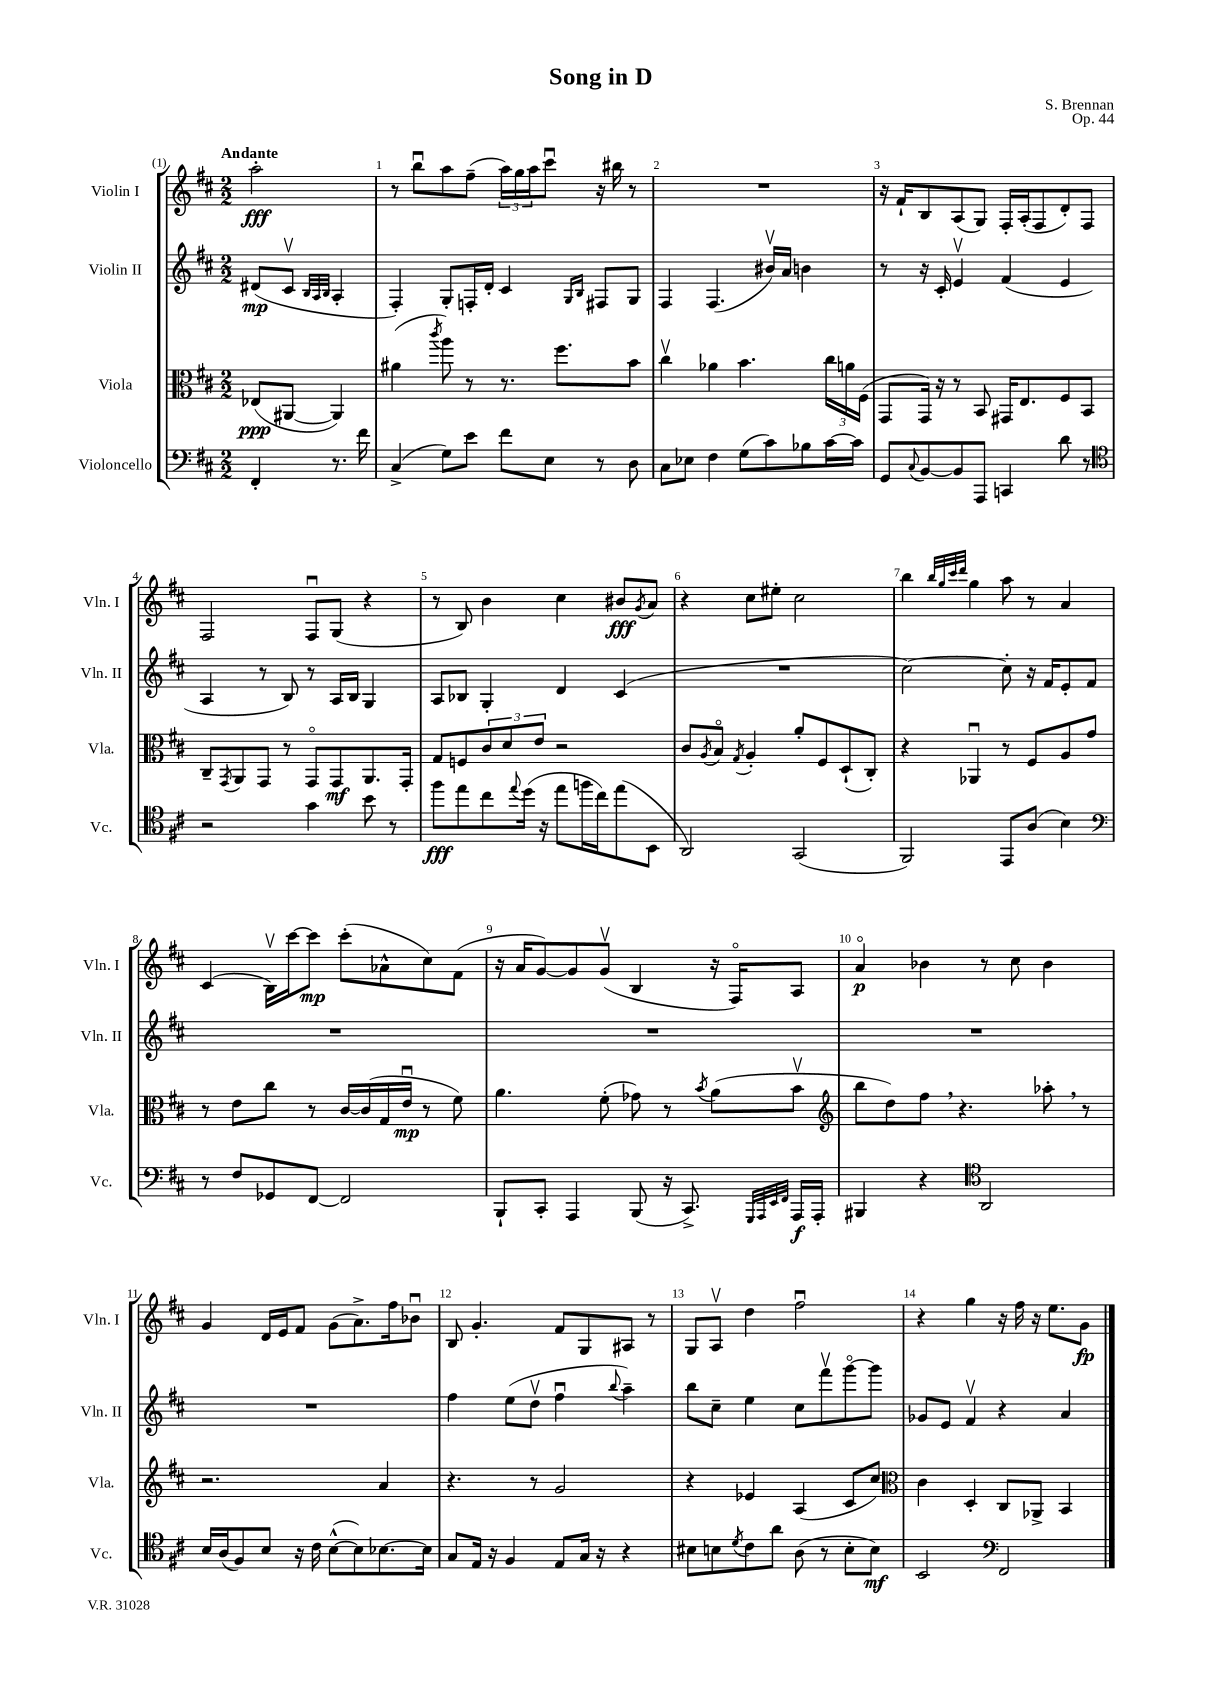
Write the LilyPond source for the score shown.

\header { title = "Song in D" composer = "S. Brennan" opus = "Op. 44" }
<<
\new StaffGroup <<
\new Staff = "s0" \with { instrumentName = "Violin I" shortInstrumentName = "Vln. I" } {
    \clef treble \key d \major \numericTimeSignature \time 2/2 \partial 2 \tempo "Andante"
    a''2-.\fff |
    r8 b''8\downbow a''8 fis''8--( \tuplet 3/2 { a''16) g''16 a''16 } cis'''8\downbow r16 bis''16 r8 |
    R1 |
    r16 fis'16-! b8 a8( g8) fis16-. a16-.( fis8 d'8-.) fis8 |
    fis2 fis8\downbow g8( r4 |
    r8 b8) b'4 cis''4 bis'8\fff \acciaccatura { g'8 } a'8 |
    r4 cis''8 eis''8-. cis''2 |
    b''4 \grace { b''32 g''32 cis'''32 d'''32 } g''4 a''8 r8 a'4 |
    cis'4( b16\upbow) cis'''16~ cis'''8\mp cis'''8-.( aes'8-^ cis''8) fis'8( |
    r16 a'16 g'8~) g'8 g'8\upbow( b4 r16 fis16\flageolet) a8 |
    a'4\flageolet\p bes'4 r8 cis''8 bes'4 |
    g'4 d'16 e'16 fis'8 g'8( a'8.->) fis''16 bes'8\downbow |
    b8 g'4.-. fis'8 g8 ais8 r8 |
    g8 a8\upbow d''4 fis''2\downbow |
    r4 g''4 r16 fis''16 r16 e''8. g'8\fp \bar "|." |
}
\new Staff = "s1" \with { instrumentName = "Violin II" shortInstrumentName = "Vln. II" } {
    \clef treble \key d \major \numericTimeSignature \time 2/2 \partial 2
    dis'8\mp( cis'8\upbow \grace { b32 a32 b32 } a4-. |
    fis4-.) g8-. f16-. d'16-. cis'4 \grace { g16 b16 } fis8 g8 |
    fis4 fis4.( bis'16\upbow) a'16 b'4 |
    r8 r16 cis'16-. e'4\upbow fis'4( e'4 |
    a4 r8 b8) r8 a16 b16 g4 |
    a8 bes8 g4-. d'4 cis'4( |
    R1 |
    cis''2~) cis''8-. r16 fis'16 e'8-. fis'8 |
    R1 |
    R1 |
    R1 |
    R1 |
    fis''4 e''8( d''8\upbow fis''4\downbow \appoggiatura { b''8 } a''4--) |
    b''8 cis''8-- e''4 cis''8 fis'''8\upbow g'''8~\flageolet g'''8 |
    ges'8 e'8 fis'4\upbow r4 a'4 \bar "|." |
}
\new Staff = "s2" \with { instrumentName = "Viola" shortInstrumentName = "Vla." } {
    \clef alto \key d \major \numericTimeSignature \time 2/2 \partial 2
    ees8\ppp( ais,8~ ais,4) |
    ais'4( \acciaccatura { cis'''8 } a''8) r8 r8. fis''8. b'8 |
    cis''4\upbow aes'4 b'4. \tuplet 3/2 { cis''16 a'16 fis16( } |
    g,8 g,16) r16 r8 b,8 gis,16 e8. fis8 b,8 |
    cis8-- \acciaccatura { g,8 } a,8 g,8 r8 g,8\flageolet g,8\mf a,8. g,16-. |
    g8 f8 \tuplet 3/2 { cis'8 d'8 e'8 } r2 |
    cis'8 \acciaccatura { a8 } b8\flageolet \acciaccatura { g8 } a4-. a'8-. fis8 d8-!( cis8-.) |
    r4 aes,4\downbow r8 fis8 a8 g'8 |
    r8 e'8 cis''8 r8 cis'16~ cis'16( g16 e'16\downbow\mp r8 fis'8) |
    a'4. fis'8-.( ges'8) r8 \acciaccatura { b'8 } a'8( b'8\upbow |
    \clef treble b''8 d''8) fis''8 \breathe r4. aes''8-. \breathe r8 |
    r2. a'4 |
    r4. r8 g'2 |
    r4 ees'4 a4( cis'8 cis''8) |
    \clef alto cis'4 d4-. cis8 aes,8-> b,4 \bar "|." |
}
\new Staff = "s3" \with { instrumentName = "Violoncello" shortInstrumentName = "Vc." } {
    \clef bass \key d \major \numericTimeSignature \time 2/2 \partial 2
    fis,4-. r8. fis'16 |
    cis4->( g8) e'8 fis'8 e8 r8 d8 |
    cis8 ees8 fis4 g8( cis'8) bes8 cis'16~ cis'16 |
    g,8 \appoggiatura { cis8 } b,8~ b,8 a,,8 c,4 d'8 r8 |
    \clef tenor r2 g'4 b'8 r8 |
    fis''8\fff e''8 cis''8 \appoggiatura { e''8 } d''16( r16 e''8 f''16 cis''16) e''8( b,8 |
    a,2) g,2( |
    fis,2) e,8 a8( b4) |
    \clef bass r8 fis8 ges,8 fis,8~ fis,2 |
    b,,8-! cis,8-. a,,4 b,,8( r16 cis,8.->) \grace { g,,32 a,,32 e,32 fis,32 } a,,16\f a,,16-. |
    bis,,4 r4 \clef tenor a,2 |
    b16 a16( fis8) b8 r16 cis'16 b8~-^( b8) bes8.~ bes16 |
    g8 e16 r16 fis4 e8 g16 r16 r4 |
    bis8 b8 \acciaccatura { d'8 } cis'8 a'8 a8( r8 b8-. b8\mf) |
    b,2 \clef bass fis,2 \bar "|." |
}
>>
>>
\layout { \context { \Score \override BarNumber.break-visibility = ##(#f #t #t) barNumberVisibility = #all-bar-numbers-visible } }
